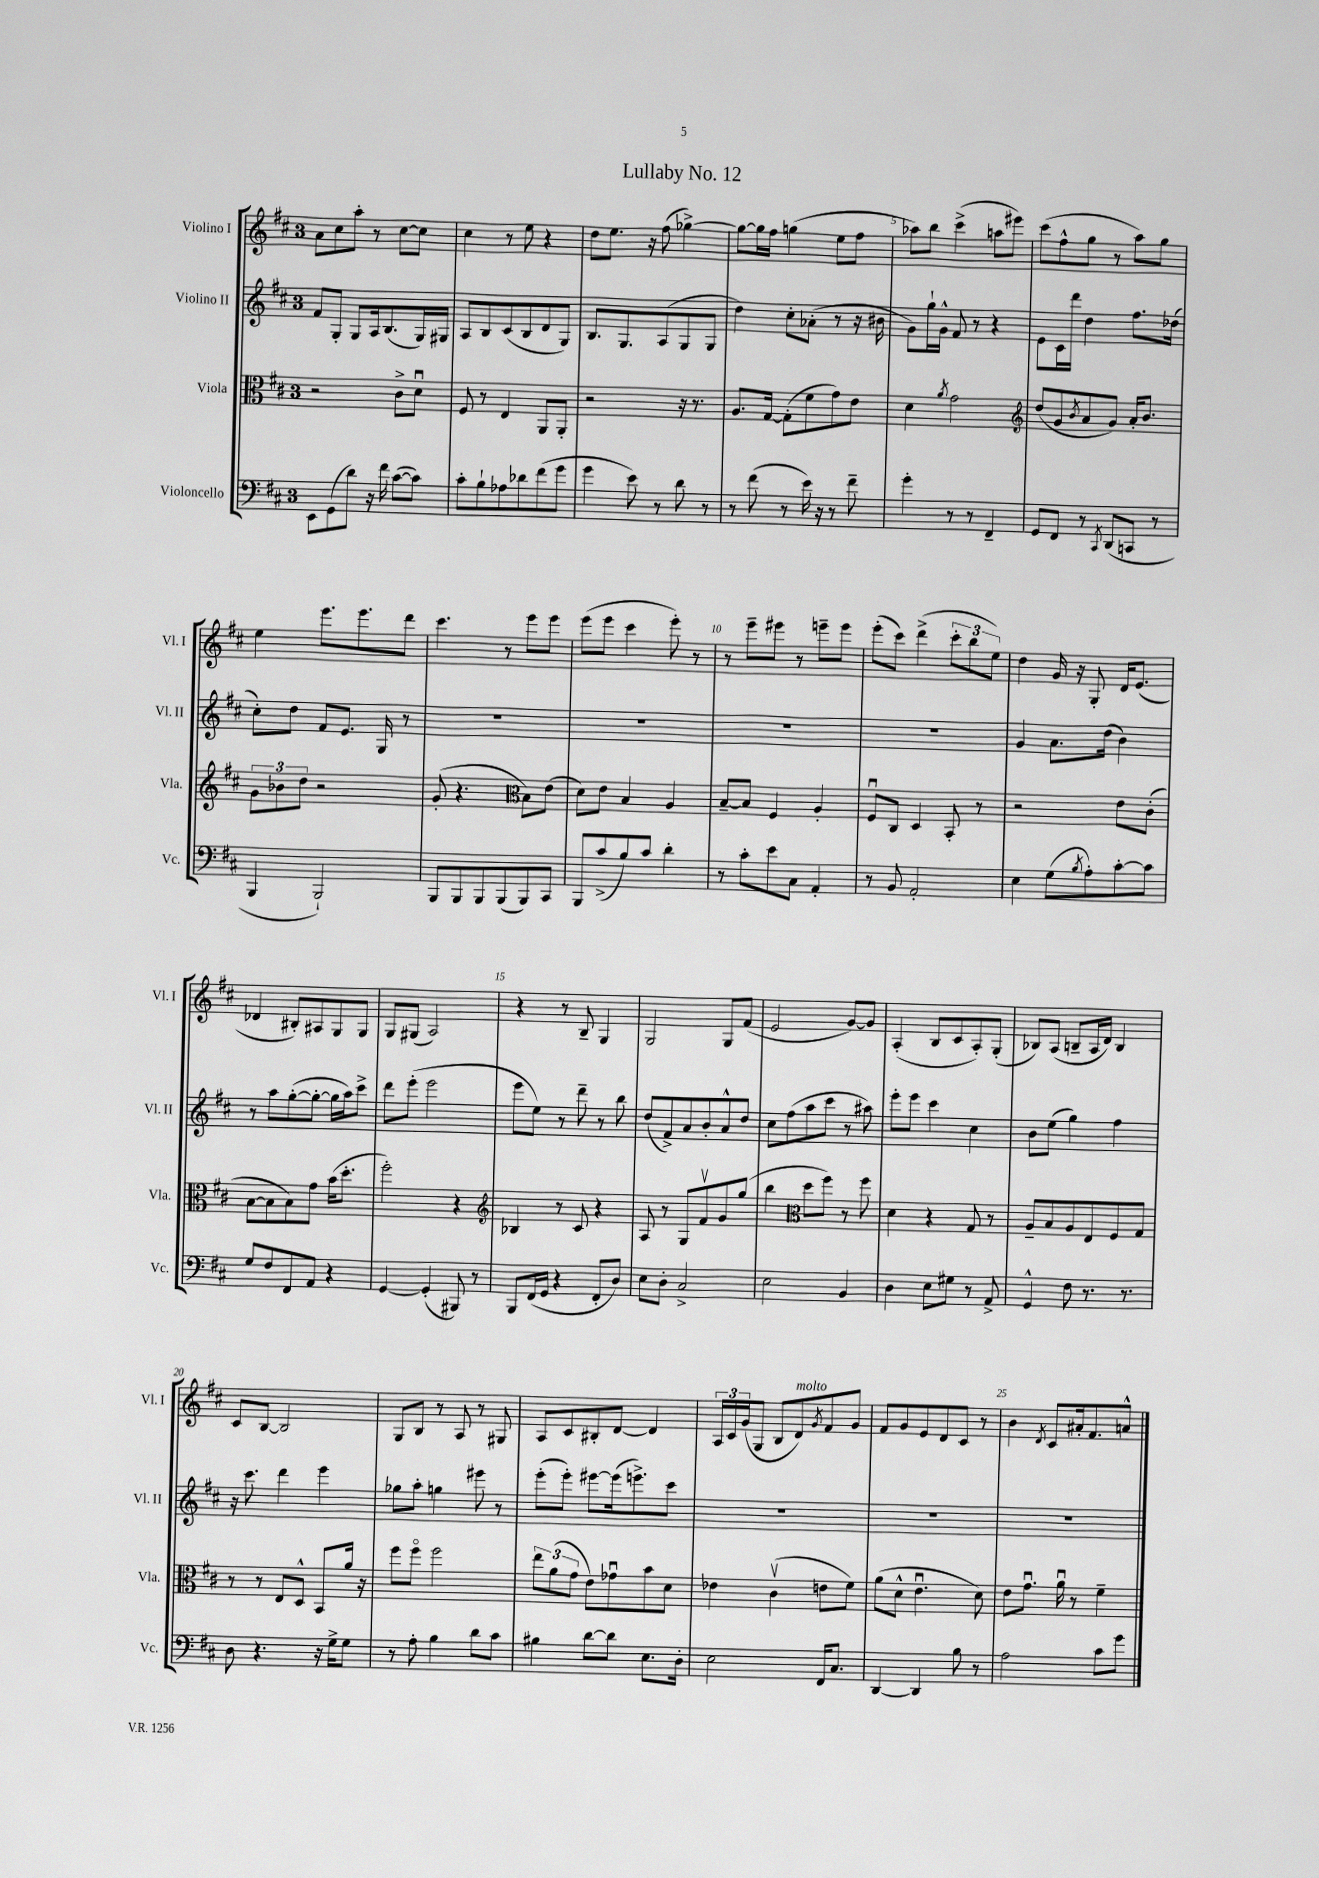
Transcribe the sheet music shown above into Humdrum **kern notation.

**kern	**kern	**kern	**kern
*part4	*part3	*part2	*part1
*staff4	*staff3	*staff2	*staff1
*I"Violoncello	*I"Viola	*I"Violino II	*I"Violino I
*I'Vc.	*I'Vla.	*I'Vl. II	*I'Vl. I
*clefF4	*clefC3	*clefG2	*clefG2
*k[f#c#]	*k[f#c#]	*k[f#c#]	*k[f#c#]
*M3/4	*M3/4	*M3/4	*M3/4
=1	=1	=1	=1
8EE\L	2r	8f#/L	8a\L
(8GG\	.	8G'/J	8cc#\
8d\J)	.	8G/L	8aa'\J
16r	.	16A/k	8r
16f#\	.	(8.B/	.
([8c#\L	8c#^\L	.	[8cc#\L
8c#\J])	8du\J	16G/L)	8cc#\J]
.	.	16G#X/JJ	.
=2	=2	=2	=2
8c#'\L	8F#/	8A/L	4cc#\
8B`\	8r	8B/	.
8A-X\	4E/	(8c#/	8r
8d-X\	.	8B/	8ee\
(8f#\	8AA/L	8d/	4r
8g\J	8AA'/J	8G/J)	.
=3	=3	=3	=3
4g\	2r	8.B/L	8dd\L
.	.	.	8.ee\J
.	.	8.G/	.
8e\)	.	.	.
.	.	.	16r
8r	.	(8A/	(8ff#\
8d\	16r	8G/	[4gg-X^\)
.	8.r	.	.
8r	.	8G/J	.
=4	=4	=4	=4
8r	8.A/L	4dd\)	8gg-\L_
(8f#\	.	.	16gg-\L]
.	[16G/Jk	.	16ff#\JJ
8r	(8G'\L]	8cc#'\L	(4ggn\
16e\)	8f#\	(8a-X'\J	.
16r	.	.	.
8r	8g\)	8r	8ee\L
8f#~\	8e\J	16r	8ff#\J
.	.	16b#X\	.
=5	=5	=5	=5
4g'\	4d\	8g\L)	8aa-X\L)
.	.	16gg`\L	8bb\J
.	.	16g^^\JJ	.
.	8qa/	.	.
8r	2g\	8f#/	(4ccc#^\
8r	.	8r	.
4FF#~/	.	4r	8aan\L
.	.	.	8eee#X\J)
=6	=6	=6	=6
*	*clefG2	*	*
8GG/L	(8dd/L	8e\L	(8ccc#\L
8FF#/J	8g/	16c#\L	8ff#^^\
.	.	16ddd\JJ	.
.	8qb/	.	.
8r	8a/	4dd\	8gg\J
8qCC#/	.	.	.
(8DD/L	8g/J)	.	8r
8CCn/J	16a'/KL	8.ff#\L	8aa\L)
.	8.b/J	.	.
8r	.	.	8gg\J
.	.	(16dd-X\Jk	.
!!LO:LB:g=z
=7	=7	=7	=7
4BBB/	12g\L	8cc#'\L)	4ee\
.	12b-X\	.	.
.	.	8dd\J	.
.	12dd\J	.	.
2BBB`/)	2r	8f#/L	8.eee\L
.	.	8.e/J	.
.	.	.	8.eee\
.	.	16G/	.
.	.	8r	8ddd\J
=8	=8	=8	=8
8BBB/L	(8g'/	2.r	4.ccc#\
8BBB/	4.r	.	.
8BBB/	.	.	.
(8BBB/	.	.	8r
*	*clefC3	*	*
8BBB/)	8B\L)	.	8eee\L
8CC#/J	(8e\J	.	8eee\J
=9	=9	=9	=9
8BBB/L	8d\L)	2.r	(8eee\L
(8c#^/	8e\J	.	8eee\J
8B/)	4B/	.	4ccc#\
8c#/J	.	.	.
4d'\	4A/	.	8eee'\)
.	.	.	8r
=10	=10	=10	=10
8r	[8B~/L	2.r	8r
8c#'\L	8B/J]	.	8eee~\L
8e\	4F#/	.	8eee#X\J
8C#\J	.	.	8r
4AA'/	4A'/	.	8eeen~\L
.	.	.	8eee\J
=11	=11	=11	=11
8r	8F#u/L	2.r	(8eee'\L
8BB/	8C#/J	.	8ccc#\J)
2AA'/	4D/	.	(4ddd^\
.	8BB'/	.	12ccc#'\L
.	.	.	12bb\
.	8r	.	.
.	.	.	12ee\J)
=12	=12	=12	=12
4E\	2r	4g/	4dd\
(8G\L	.	8.a\L	16g/
.	.	.	16r
8qB/	.	.	.
8A'\)	.	.	8G'/
.	.	(16dd\Jk	.
[8c#'\	8e\L	4b\)	16d/KL
.	.	.	(8.e/J
8c#\J]	(8c#'\J	.	.
!!LO:LB:g=z
=13	=13	=13	=13
8G/L	[8B\L	8r	4d-X/
8F#/	8B\]	8aa\L	.
8FF#/	8B\)	([8gg'\	8B#X'/L)
8AA/J	8g\J	8gg'\J_	8A#X/
4r	(16b\KL	16gg\LL]	8G/
.	8.dd'\J	16aa\J)	.
.	.	8ccc#^\J	8G/J
=14	=14	=14	=14
[4GG/	2ff#'\)	8ddd\L	8G/L
.	.	(8eee'\J	(8G#X/J
(4GG'/]	.	2eee\	2A/)
8BBB#X/)	4r	.	.
8r	.	.	.
=15	=15	=15	=15
*	*clefG2	*	*
8BBB/L	4B-X/	8eee\L	4r
(16FF#/L	.	8ee\J)	.
16GG/JJ	.	.	.
4r	8r	8r	8r
.	8c#/	8ddd~\	8B~/
8FF#'/L	4r	8r	4G/
8D/J)	.	8bb\	.
=16	=16	=16	=16
8E\L	8A/	(8dd/L	2G/
8D'\J	8r	8f#^/)	.
2C#^/	8G/L	8a/	.
.	8f#v/	8b'/	.
.	8g/	8a^^/	8G/L
.	(8gg/J	8dd/J	(8f#/J
=17	=17	=17	=17
2E\	4bb\	8cc#\L	2e/
.	.	(8ff#\	.
*	*clefC3	*	*
.	8dd\L	8aa\	.
.	8ff#\J)	8ccc#\J	.
4BB/	8r	8r	[8g/L)
.	8ff#\	8aa#X\)	8g/J]
=18	=18	=18	=18
4D\	4d\	8eee'\L	(4A'/
.	.	8eee\J	.
8E\L	4r	4ccc#\	8B/L
8G#X\J	.	.	8c#/
8r	8G/	4cc#\	8A'/)
8AA^/	8r	.	(8G'/J
=19	=19	=19	=19
4GG^^/	8A~/L	8b\L	8B-X/L)
.	8B/	(8ee\J	(8A/J
8F#\	8A/	4gg\)	8Bn~/L
8.r	8E/	.	16A/L
.	.	.	16d/JJ)
.	8F#/	4ff#\	4B/
8.r	.	.	.
.	8G/J	.	.
!!LO:LB:g=z
=20	=20	=20	=20
8D\	8r	16r	8c#/L
.	.	8.ccc#\	.
4.r	8r	.	[8B/J
.	8E/L	4ddd\	2B/]
.	8D^^/J	.	.
16r	8BB/L	4eee\	.
16G^\KL	.	.	.
8G\J	16a/Jk	.	.
.	16r	.	.
=21	=21	=21	=21
8r	8ff#\L	8gg-X\L	8G/L
8A'\	8ff#\J	8aa'\J	8B/J
4B\	2ff#\	4ggn\	8r
.	.	.	8A/
8d\L	.	8eee#X\	8r
8c#\J	.	8r	8G#X/
=22	=22	=22	=22
4B#X\	12ee\L	(8eee'\L	8A/L
.	(12a\	.	.
.	.	8eee'\J)	8c#/
.	12g\J	.	.
[8d\L	8e\L)	[8eee#X\L	8B#X'/
8d\J]	8g-Xu\	(16eee#\k]	[8d/J
.	.	8.eeen^\)	.
8.E\L	8b\	.	4d/]
.	8d\J	8ccc#\J	.
16D'\Jk	.	.	.
=23	=23	=23	=23
2E\	4e-X\	2.r	24A/LL
.	.	.	24c#/
.	.	.	(24g/J
.	.	.	8G/J
.	(4c#v\	.	8B/L
!	!	!	!LO:TX:a:i:t=molto
.	.	.	8d/)
.	.	.	8qg/
16FF#/KL	8en\L	.	8f#/
8.C#/J	.	.	.
.	8f#\J)	.	8g/J
=24	=24	=24	=24
[4DD/	(8a\L	2.r	8f#/L
.	8d^^\J	.	8g/
4DD/]	4.eu\	.	8e/
.	.	.	8d/
8B\	.	.	8c#/J
8r	8d\)	.	8r
=25	=25	=25	=25
2A\	8e\L	2.r	4b\
.	8.gu\J	.	.
.	.	.	8qd/
.	.	.	8c#/L
.	16au\	.	.
.	8r	.	16a#X'/k
.	.	.	8.f#/
8c#\L	4f#~\	.	.
8g\J	.	.	8an^^/J
==	==	==	==
*-	*-	*-	*-
